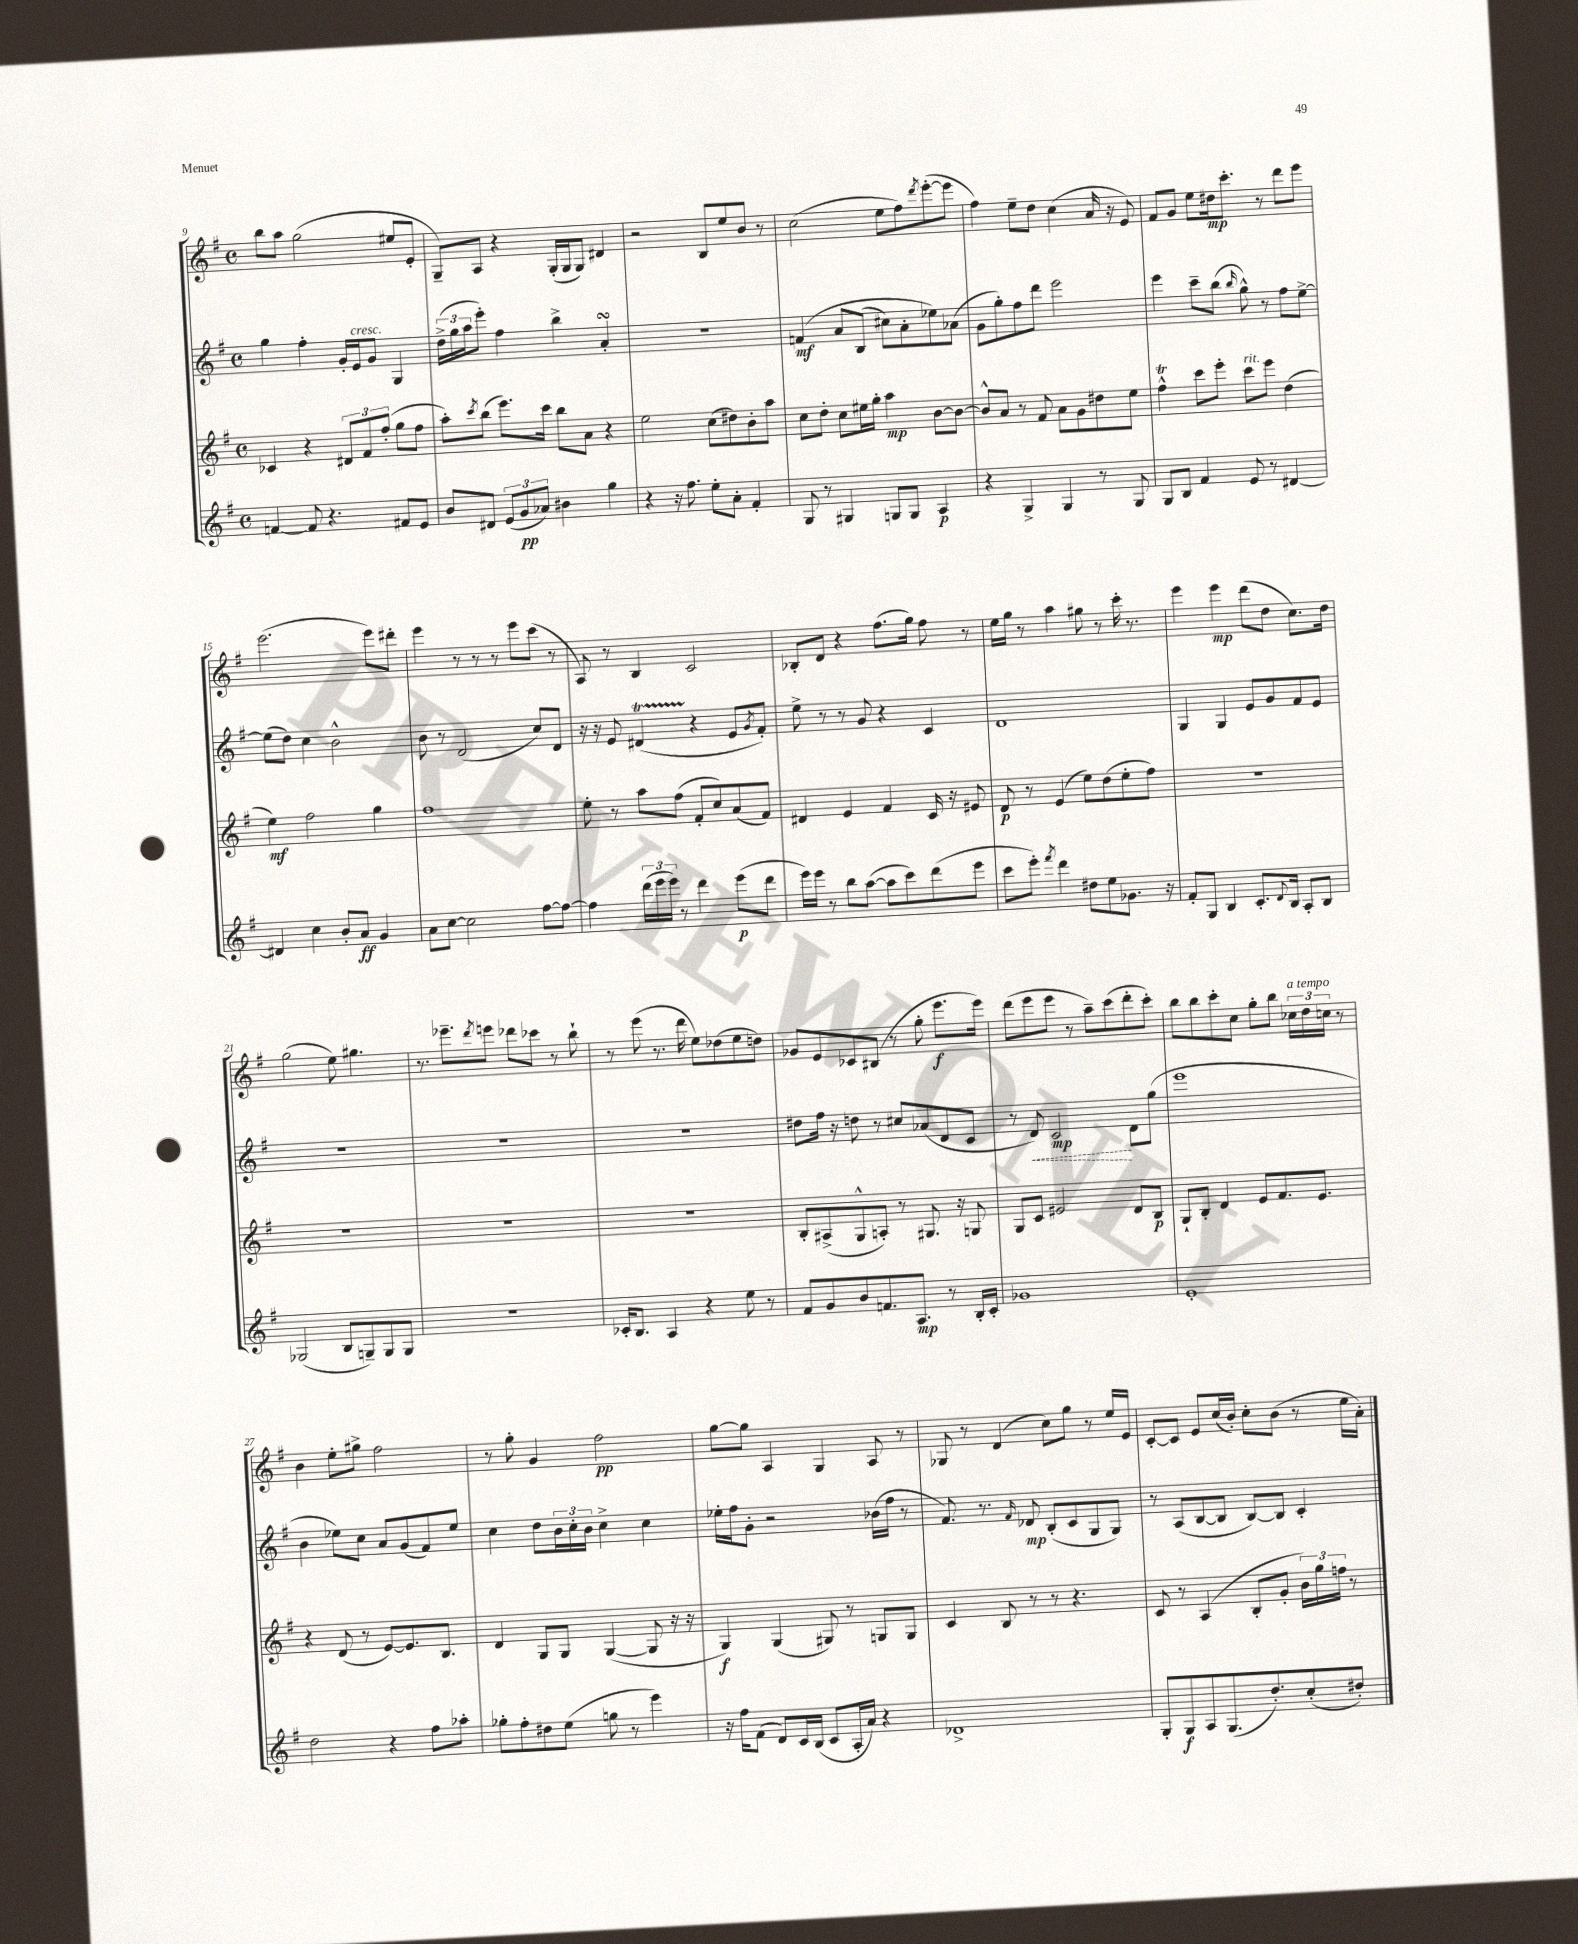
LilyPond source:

<<
\new StaffGroup <<
\new Staff = "s0" {
    \clef treble \key g \major \defaultTimeSignature \time 4/4
    b''8 a''8 g''2( eis''8 e'8-. |
    g8--) a8 r4 g16-.( g16 g8) dis'4 |
    r2 b8 e''8 b'8 r8 |
    c''2( e''8 fis''8) \acciaccatura { d'''8 } e'''8~-.( e'''8 |
    fis''4) e''8-- d''8 c''4( a'16 r16 e'8) |
    fis'8 g'8 e''8 dis''16\mp c'''8.-. r8 d'''8 e'''8 |
    e'''2.( e'''8) dis'''8-. |
    e'''4 r8 r8 r8 e'''8 c'''8( r8 |
    a8) r8 b4 c'2 |
    bes8-. d'8 r4 fis''8.( g''16) fis''8 r8 |
    e''16 g''16 r8 a''4 gis''8 r8 c'''16-. r8. |
    e'''4 e'''4\mp d'''8( d''8 c''8.) d''16 |
    g''2( e''8) gis''4. |
    r8. ees'''8.-- \acciaccatura { d'''8 } e'''8 des'''8 ces'''8 r8 b''8-! |
    r8 e'''8( r8. d'''16 e''8) des''8( e''8 d''8) |
    ges'8 e'8 ces'8 bis8( r8 g''8-. e'''8.\f e'''16) |
    d'''8( e'''8 e'''8 r8 a''8--) c'''8( d'''8-. c'''8-.) |
    b''8 b''8 c'''8-. c''8 g''8-. b''8 \tuplet 3/2 { ces''16^\markup { \italic "a tempo" } d''16 c''16 } r8 |
    b'4 e''8-. gis''8-> fis''2 |
    r8 g''8-. g'4 fis''2\pp |
    g''8~ g''8 a4 g4 a8 r8 |
    ges8 r8 d'4( c''8) g''8 r8 e''16 e'16 |
    c'8~-. c'8 e'8 c''16( b'16-.) c''8-. b'8( r8 e''16 a'16-.) \bar "|." |
}
\new Staff = "s1" {
    \clef treble \key g \major \defaultTimeSignature \time 4/4
    g''4 fis''4-. g'16-. e'16^\markup { \italic "cresc." } g'8 g4 |
    \tuplet 3/2 { d''16->( g''16 a''16 } e'''8-.) fis''4 b''4-> a'4-.\turn |
    R1 |
    f'4\mf\( a'8 b8( cis''8) a'8-. ees''8\) aes'8( |
    g'8 g''8-.) fis''8 d'''8 e'''2 |
    e'''4 c'''8-- b''8( \grace { b''16 } g''8-^) r8 fis''8 e''8~-> |
    e''8( d''8) c''4 b'2-^ |
    b'8 r8 d'2( c''8) d'8 |
    r16 r16 e'8 dis'4\startTrillSpan( r4\stopTrillSpan e'8 \acciaccatura { g'8 } fis'8-.) |
    e''8-> r8 r8 g'8 r4 c'4 |
    d'1 |
    g4 g4 e'8 g'8 fis'8 e'8 |
    R1 |
    R1 |
    R1 |
    dis''8 fis''16 r16 d''8 r8 cis''8 aes'8( d'8 c'8 |
    r8 \once \override Hairpin.style = #'dashed-line d'8\<) c'2\mp\! d'8 g''8( |
    e'''1 |
    b'4 ees''8) c''8 a'8 g'8( fis'8) ees''8 |
    c''4 d''8 \tuplet 3/2 { b'16 c''16-. b'16 } c''4-> c''4 |
    ees''16-. fis''16 g'8-. r2 bes'16( fis''16 r8 |
    fis'8.) r8. \grace { fis'16 } des'8\mp b8-.( c'8 g8 g8) |
    r8 a8( b8~ b8 b8~) b8 c'4-. \bar "|." |
}
\new Staff = "s2" {
    \clef treble \key g \major \defaultTimeSignature \time 4/4
    ces'4 r4 \tuplet 3/2 { dis'8 fis'8 fis''8-.( } g''8 fis''8 |
    a''8-.) \acciaccatura { c'''8 } b''8( e'''8.) c'''16 b''8 a'8 r4 |
    e''2 c''8( dis''8) b'8-. a''8 |
    c''8 d''8-. c''8 eis''16 g''16-. a''4\mp b'8~ b'8~ |
    b'8-^ a'8 r8 fis'8 a'8 g'8 dis''8 e''8 |
    fis''4-^\trill c'''8 e'''8-. c'''8^\markup { \italic "rit." } e'''8 d''4( |
    e''4\mf) fis''2 g''4 |
    fis''1 |
    e''8-. r8 a''8 fis''8( fis'8-. c''8) a'8( fis'8) |
    dis'4 e'4 fis'4 c'16 r16 eis'8 |
    d'8\p r8 e'4( e''8) d''8( e''8-. fis''8) |
    R1 |
    R1 |
    R1 |
    R1 |
    b8-. ais8->( g8-^ a8-.) r8 gis8. r16 g8 |
    g8 c'8 eis'2 d'8 b8\p |
    g8-! b8-. d'4 e'8 fis'8. e'8. |
    r4 d'8( r8 e'8~) e'8. b8. |
    d'4 g8 g8 g4~( g8 r16 r16 |
    g4\f) g4( gis8) r8 g8 g8 |
    c'4 b8 r8 r8 r4. |
    c'8 r8 a4( b8-. g'8-. \tuplet 3/2 { b'16) g''16 f''16 } r8 \bar "|." |
}
\new Staff = "s3" {
    \clef treble \key g \major \defaultTimeSignature \time 4/4
    f'4~ f'8 r4. fis'8 e'8 |
    b'8 dis'8 \tuplet 3/2 { e'8( g'8\pp aes'8) } bis'4 g''4 |
    r4 r16 fis''8. e''8-. a'8-. fis'4-. |
    g8 r8 gis4 g8 g8 a4\p |
    r4 g4-> g4 r8 g8 |
    g8 b8 fis'4 e'8 r8 dis'4~ |
    dis'4 c''4 b'8-. a'8\ff g'4 |
    a'8 c''8~ c''2 fis''8~ fis''8~ |
    fis''4 \tuplet 3/2 { d'''16( e'''16 e'''16) } r8 d'''4 e'''8\p( d'''8 |
    e'''16) e'''16 r8 b''8 a''8~( a''8 c'''8) d'''8( e'''8 |
    c'''8 e'''8-.) \acciaccatura { fis'''8 } d'''4 dis''8 e''8 ges'8. r16 |
    fis'8-. g8 b4 c'8.-. \appoggiatura { d'8 } b16 a8-. b8 |
    ges2( b8 g8--) g8 g8 |
    R1 |
    ces'16-. b8. a4 r4 e''8 r8 |
    fis'8 g'8 b'8 f'8. a8.\mp r8 b16-. c'16-. |
    ges'1 |
    e'1-. |
    d''2 r4 fis''8 aes''8-. |
    ges''8-. fis''8-. dis''8 e''8( g''8 r8 e'''4) |
    r16 fis''16 fis'8( d'8) c'16 b16( c'8 a16-. a'16) r4 |
    des'1-> |
    g8-. g8\f a8 g8.( d''8.-.) c''8-.( dis''8-.) \bar "|." |
}
>>
>>
\layout { \context { \Score currentBarNumber = #9 } }
